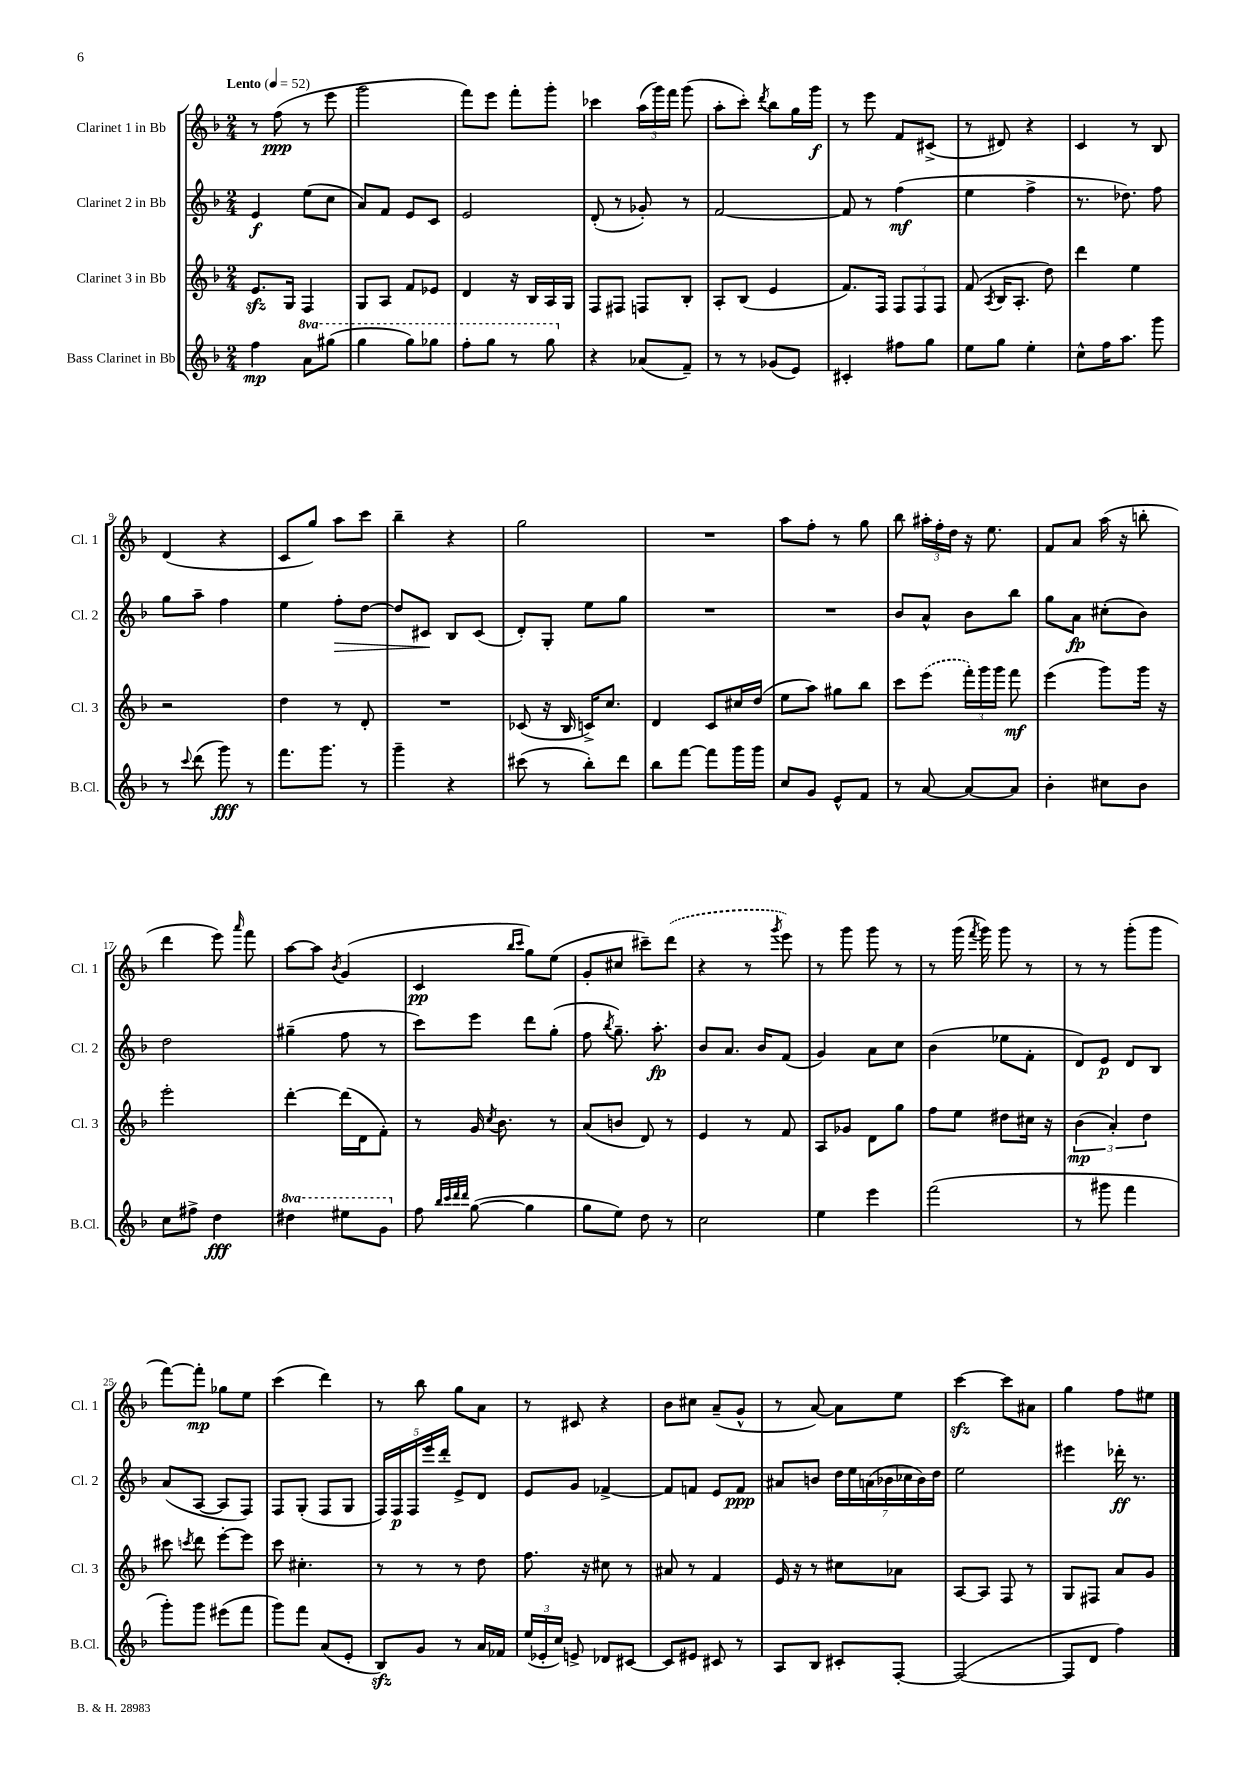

**kern	**kern	**kern	**kern
*staff4	*staff3	*staff2	*staff1
*clefG2	*clefG2	*clefG2	*clefG2
*k[b-]	*k[b-]	*k[b-]	*k[b-]
*M2/4	*M2/4	*M2/4	*M2/4
*MM52	*MM52	*MM52	*MM52
4ff\	8.e/L	4e/	8r
.	.	.	(8ff\
.	16G/Jk	.	.
8aa\L	4F/	(8ee\L	8r
(8ggg#\J	.	8cc\J	8eee\
=	=	=	=
4ggg\	8G/L	8a/L)	2ggg\
.	8A/J	8f/J	.
8ggg\L)	8f/L	8e/L	.
8ggg-\J	8e-/J	8c/J	.
=	=	=	=
8fff'\L	4d/	2e/	8fff\L)
8ggg\J	.	.	8eee\J
8r	16r	.	8fff'\L
.	16B-/LL	.	.
8ggg\	16A/	.	8ggg'\J
.	16G/JJ	.	.
=	=	=	=
4r	8F/L	(8d'/	4ccc-\
.	8F#/J	8r	.
(8a-/L	8F/L	8g-'/)	(24aa\LL
.	.	.	24ggg\)
.	.	.	24fff\JJ
8f~/J)	8B-'/J	8r	(8ggg\
=	=	=	=
8r	8A'/L	[2f/	8aa'\L
8r	(8B-/J	.	8ccc'\J)
.	.	.	8qddd/
(8g-/L	4e/	.	8bb-\L
8e/J)	.	.	16gg\L
.	.	.	16ggg\JJ
=	=	=	=
4c#'/	8.f/L)	8f/]	8r
.	.	8r	8eee\
.	16F/Jk	.	.
8ff#\L	12F/L	(4ff\	8f/L
.	12F/	.	.
8gg\J	.	.	(8c#^/J
.	12F/J	.	.
=	=	=	=
8ee\L	(8f/	4ee\	8r
.	8qA/	.	.
8gg\J	16B-/LK	.	8d#/)
.	8.A'/J	.	.
4ee'\	.	4ff^\	4r
.	8dd\)	.	.
=	=	=	=
8cc^^\L	4ddd\	8.r	4c/
16ff\K	.	.	.
8.aa\J	.	8.dd-\)	.
.	4ee\	.	8r
8ggg\	.	8ff\	8B-/
=	=	=	=
8r	2r	8gg\L	(4d/
8qqccc/	.	.	.
(8ddd\	.	8aa~\J	.
8ggg\)	.	4ff\	4r
8r	.	.	.
=	=	=	=
8.fff\L	4dd\	4ee\	8c/L
.	.	.	8gg/J)
8.ggg\J	.	.	.
.	8r	8ff'\L	8aa\L
8r	8d'/	[8dd\J	8ccc\J
=	=	=	=
4ggg~\	2r	8dd/]L	4bb-~\
.	.	8c#/J	.
4r	.	8B-/L	4r
.	.	(8c#/J	.
=	=	=	=
(8ccc#\	(8c-/	8d'/L)	2gg\
8r	16r	8G'/J	.
.	16B-/	.	.
8bb-'\L)	16c^/LK)	8ee\L	.
.	8.cc/J	.	.
8ddd\J	.	8gg\J	.
=	=	=	=
8bb-\L	4d/	2r	2r
[8fff\J	.	.	.
8fff\]L	8c/L	.	.
16ggg\L	16cc#/L	.	.
16ggg\JJ	(16dd/JJ	.	.
=	=	=	=
8cc/L	8ee\L	2r	8aa\L
8g/J	8aa\J)	.	8ff'\J
8e^^/L	8gg#\L	.	8r
8f/J	8bb-\J	.	8gg\
=	=	=	=
8r	8ccc\L	8b-/L	8bb-\
[8a/	(8eee\J	8a^^/J	24aa#'\LL
.	.	.	24ff'\
.	.	.	24dd\JJ
8a/_L	24fff'\LL)	8b-\L	16r
.	24ggg\	.	.
.	.	.	8.ee\
.	24ggg\JJ	.	.
8a/]J	8fff\	8bb-\J	.
=	=	=	=
4b-'\	(4eee\	8gg\L	8f/L
.	.	8a\J	8a/J
8cc#\L	8ggg\L)	(8cc#'\L	(16aa\
.	.	.	16r
8b-\J	16ggg\Jk	8b-\J)	8bb'\
.	16r	.	.
=	=	=	=
8cc\L	2eee'\	2dd\	4ddd\
8ff#^\J	.	.	.
4dd\	.	.	8eee\)
.	.	.	16qqaaa/
.	.	.	8fff\
=	=	=	=
4ddd#\	[4ddd'\	(4gg#~\	[8aa\L
.	.	.	8aa\]J
.	.	.	8qb-/
8eee#\L	(16ddd\]LL	8ff\	(4g/
.	16d\J	.	.
8gg\J	8f'\J)	8r	.
=	=	=	=
8ff\	8r	8ccc\L)	4c/
32qqbb-/LLL	.	.	.
32qqccc/	.	.	.
32qqddd/	.	.	.
32qqddd/JJJ	.	.	.
([8gg\	16g/	8eee\J	.
.	8qcc/	.	.
.	8.b-\	.	.
.	.	.	16qqbb-/LL
.	.	.	16qqccc/JJ
4gg\]	.	8ddd\L	8gg\L)
.	8r	(8gg'\J	(8ee\J
=	=	=	=
8gg\L	(8a/L	8ff\	8g'/L
.	.	8qbb-/	.
8ee\J)	8b/J	8.gg~\)	8cc#/J
8dd\	8d/)	.	8ccc#~\L)
.	.	8.aa'\	.
8r	8r	.	(8ddd\J
=	=	=	=
2cc\	4e/	8b-/L	4r
.	.	8.a/J	.
.	8r	.	8r
.	.	16b-/LK	.
.	.	.	8qggg/
.	8f/	(8f/J	8eee\)
=	=	=	=
4ee\	8A/L	4g/)	8r
.	8g-/J	.	8ggg\
4eee\	8d\L	8a\L	8ggg\
.	8gg\J	8cc\J	8r
=	=	=	=
(2fff\	8ff\L	(4b-\	8r
.	8ee\J	.	(16ggg\
.	.	.	8qfff/
.	.	.	16ggg\)
.	8dd#\L	8ee-\L	8ggg\
.	16cc#\Jk	8f'\J	8r
.	16r	.	.
=	=	=	=
8r	(6b-\	8d/L)	8r
8ggg#\	.	8e/J	8r
.	6a'/)	.	.
4fff\	.	8d/L	(8ggg'\L
.	6dd\	.	.
.	.	8B-/J	8ggg\J
=	=	=	=
8ggg'\L)	8ccc#\	(8a/L	[8fff\L)
.	8qccc/	.	.
8ggg\J	8ddd\	[8A/J	8fff'\]J
(8eee#\L	[8eee'\L	8A/]L	8gg-\L
8fff\J	8eee\]J	8F/J)	8ee\J
=	=	=	=
8ggg\L)	8ccc\	8F/L	(4ccc\
8fff\J	4.cc#'\	(8G'/J	.
(8a/L	.	8F/L	4ddd\)
8e'/J	.	8G/J	.
=	=	=	=
8B-/L)	8r	20F/LL)	8r
.	.	20F/	.
.	.	20F/	.
8g/J	8r	.	8bb-\
.	.	20eee/	.
.	.	20ddd'/JJ	.
8r	8r	8e^/L	8gg\L
16a/LL	8dd\	8d/J	8a\J
16f-/JJ	.	.	.
=	=	=	=
(24ee/LL	8.ff\	8e/L	8r
24e-'/	.	.	.
24cc/JJ)	.	.	.
8e^/	.	8g/J	8c#/
.	16r	.	.
8d-/L	8cc#\	[4f-^/	4r
[8c#/J	8r	.	.
=	=	=	=
8c#/]L	8a#/	8f-/]L	8b-\L
8e#/J	8r	8f/J	8cc#\J
8c#/	4f/	8e/L	(8a~/L
8r	.	8f/J	8g^^/J
=	=	=	=
8A/L	16e/	8a#/L	8r
.	16r	.	.
8B-/J	8r	8b/J	[8a/)
8c#'/L	8cc#\L	28dd\LL	8a\]L
.	.	28ee\	.
.	.	(28a\	.
.	.	28b-\	.
[8F'/J	8a-\J	.	8ee\J
.	.	28cc-\	.
.	.	28b-\)	.
.	.	28dd\JJ	.
=	=	=	=
(2F/_	[8A/L	2ee\	[4ccc\
.	8A/]J	.	.
.	8F/	.	8ccc\]L
.	8r	.	8a#\J
=	=	=	=
8F/]L	8G/L	4eee#\	4gg\
8d/J	8F#/J	.	.
4ff\)	8a/L	16ddd-'\	8ff\L
.	.	8.r	.
.	8g/J	.	8ee#\J
==	==	==	==
*-	*-	*-	*-
